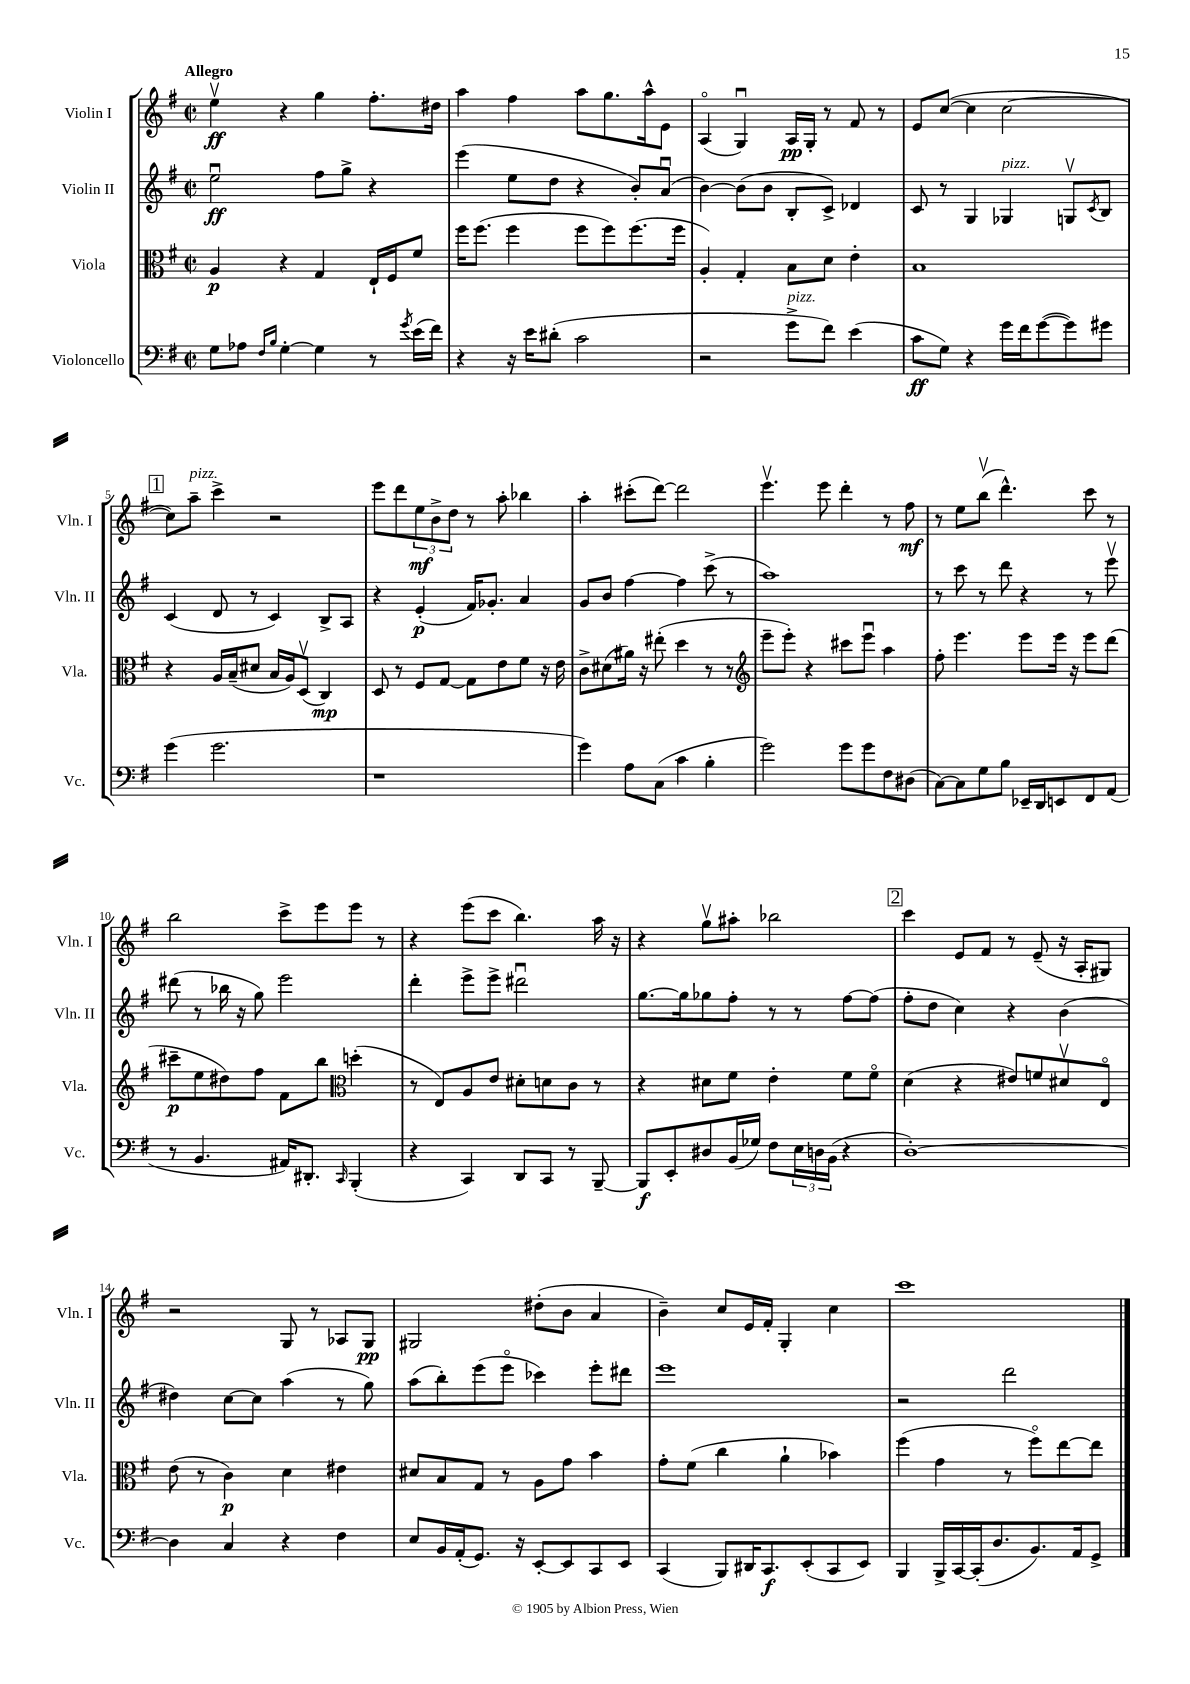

**kern	**kern	**kern	**kern
*staff4	*staff3	*staff2	*staff1
*clefF4	*clefC3	*clefG2	*clefG2
*k[f#]	*k[f#]	*k[f#]	*k[f#]
*M2/2	*M2/2	*M2/2	*M2/2
*met(c|)	*met(c|)	*met(c|)	*met(c|)
8G\L	4A/	2eeu\	4eev\
8A-\J	.	.	.
16qqF#/LL	.	.	.
16qqB/JJ	.	.	.
[4G'\	4r	.	4r
4G\]	4G/	8ff#\L	4gg\
.	.	8gg^\J	.
8r	16E`/LL	4r	8.ff#'\L
.	16F#/J	.	.
8qg/	.	.	.
(16e\LL	8f#/J	.	.
16f#\JJ)	.	.	16dd#\Jk
=	=	=	=
4r	16ff#\LK	(4eee\	4aa\
.	(8.ff#\J	.	.
16r	4ff#\	8ee\L	4ff#\
16e\LK	.	.	.
(8d#'\J	.	8dd\J	.
2c\	8ff#\L	4r	8aa\L
.	8ff#\)	.	8.gg\
.	(8.ff#\	8b'/L)	.
.	.	.	16aa^^\k
.	.	(8au/J	8e\J
.	16ff#\Jk	.	.
=	=	=	=
2r	4A'/)	[4b\)	(4Ao/
.	4G'/	(8b\]L	4Gu/)
.	.	8b\J	.
8g^\L	8B\L	8B'/L	16A/LL
.	.	.	16G'/JJ
8f#\J)	8d\J	8c^/J)	8r
(4e\	4e'\	4d-/	8f#/
.	.	.	8r
=	=	=	=
8c\L	1B	8c/	8e/L
8G\J)	.	8r	([8cc/J
4r	.	4G/	4cc\]
16g\LL	.	4G-/	[2cc\
16f#\J	.	.	.
([8g\	.	.	.
8g\])	.	8Gv/L	.
.	.	8qc/	.
8g#\J	.	8B/J	.
=	=	=	=
(4g\	4r	(4c/	8cc\]L)
.	.	.	8aa~\J
2.g\	16A/LL	8d/	4ccc^\
.	(16B~/J	.	.
.	8d#/J	8r	.
.	16B/LL	4c/)	2r
.	16A/J)	.	.
.	(8Dv/J	.	.
.	4C/)	8B^/L	.
.	.	8A/J	.
=	=	=	=
1r	8D/	4r	8eee\L
.	8r	.	8ddd\
.	8F#/L	(4e'/	12ee\
.	.	.	12b^\
.	[8G/J	.	.
.	.	.	12dd\J
.	8G\]L	16f#/LK)	8r
.	.	8.g-'/J	.
.	8e\	.	8aa'\
.	8f#\J	4a/	4bb-\
.	16r	.	.
.	16e\	.	.
=	=	=	=
4g\)	8c^\L	8g/L	4aa'\
.	(8d#\	8b/J	.
8A\L	16a#\Jk)	[4ff#\	(8ccc#'\L
.	16r	.	.
(8C\J	(8ee#'\	.	[8ddd\J)
4c\	4dd\	4ff#\]	2ddd\]
4B'\	8r	(8ccc^\	.
.	8r	8r	.
=	=	=	=
*	*clefG2	*	*
2g\)	8eee~\L	1aa)	4.eeev\
.	8eee'\J)	.	.
.	4r	.	.
.	.	.	8eee\
8g\L	8ccc#\L	.	4ddd'\
8g\	8eeeu\J	.	.
8F#\	4aa\	.	8r
(8D#\J	.	.	8ff#\
=	=	=	=
[8C\L)	8ff#'\	8r	8r
8C\]	4.eee\	8ccc\	8ee\L
8G\	.	8r	(8bbv\J
8B\J	.	8ddd\	4.ddd^^\)
16EE-~/LL	8eee\L	4r	.
16DD/J	.	.	.
8EE/	16eee\Jk	.	.
.	16r	.	.
8FF#/	8eee\L	8r	8ccc\
(8AA/J	(8ddd\J	8eeev\	8r
=	=	=	=
8r	8ccc#~\L	(8ddd#\	2bb\
4.BB/	8ee\	8r	.
.	8dd#\)	16bb-\	.
.	.	16r	.
.	8ff#\J	8gg\)	.
16AA#/LK)	8f#\L	2eee\	8ccc^\L
8.DD#'/J	.	.	.
.	8bb\J	.	8eee\
*	*clefC3	*	*
16qqCC/	.	.	.
(4BBB'/	(4dd'\	.	8eee\J
.	.	.	8r
=	=	=	=
4r	8r	4ddd'\	4r
.	8E/L)	.	.
4CC/)	8A/	8eee^\L	(8eee\L
.	8e/J	8eee^\J	8ccc\J
8DD/L	8d#'\L	2ddd#u\	4.bb\)
8CC/J	8d\	.	.
8r	8c\J	.	.
[8BBB~/	8r	.	16aa\
.	.	.	16r
=	=	=	=
8BBB/]L	4r	[8.gg\L	4r
8EE'/	.	.	.
.	.	16gg\]k	.
8D#/	8d#\L	8gg-\	8ggv\L
(16BB/L	8f#\J	8ff#'\J	8aa#'\J
16G-/JJ)	.	.	.
8F#\L	4e'\	8r	2bb-\
24E\L	.	8r	.
24D\	.	.	.
(24BB\JJ	.	.	.
4r	8f#\L	[8ff#\L	.
.	8f#o\J	(8ff#\]J	.
=	=	=	=
[1D')	(4d\	8ff#'\L	4ccc\
.	.	8dd\J	.
.	4r	4cc\)	8e/L
.	.	.	8f#/J
.	8e#/L)	4r	8r
.	8f/	.	(8e~/
.	8d#v/	(4b\	16r
.	.	.	16A'/LK
.	8Eo/J	.	8G#/J)
=	=	=	=
4D\]	(8e\	4dd#\)	2r
.	8r	.	.
4C/	4c\)	[8cc\L	.
.	.	8cc\]J	.
4r	4d\	(4aa\	8G/
.	.	.	8r
4F#\	4e#\	8r	8A-/L
.	.	8gg\)	8G/J
=	=	=	=
8E/L	8d#/L	(8aa\L	2G#/
16BB/L	8B/	8bb'\)	.
(16AA'/J	.	.	.
8.GG/J)	8G/J	(8eee\	.
.	8r	8eeeo\J	.
16r	.	.	.
[8EE'/L	8A\L	4ccc-\)	(8dd#'\L
8EE/]	8g\J	.	8b\J
8CC/	4b\	8eee'\L	4a/
8EE/J	.	8ddd#\J	.
=	=	=	=
(4CC/	8g'\L	1eee	4b~\)
.	(8f#\J	.	.
8BBB/L)	4cc\	.	8cc/L
16DD#/K	.	.	16e/L
8.CC/	.	.	16f#'/JJ
.	4a`\	.	4G'/
(8EE'/	.	.	.
8CC/	4b-\)	.	4cc\
8EE/J)	.	.	.
=	=	=	=
4BBB/	(4ff#\	2r	1ccc
16BBB^/LL	4g\	.	.
[16CC/	.	.	.
(16CC'/]J	.	.	.
8.D/	.	.	.
.	8r	2ddd\	.
8.BB/)	8ff#o\L)	.	.
.	[8ee\	.	.
16AA/k	.	.	.
8GG^/J	8ee\]J	.	.
==	==	==	==
*-	*-	*-	*-
